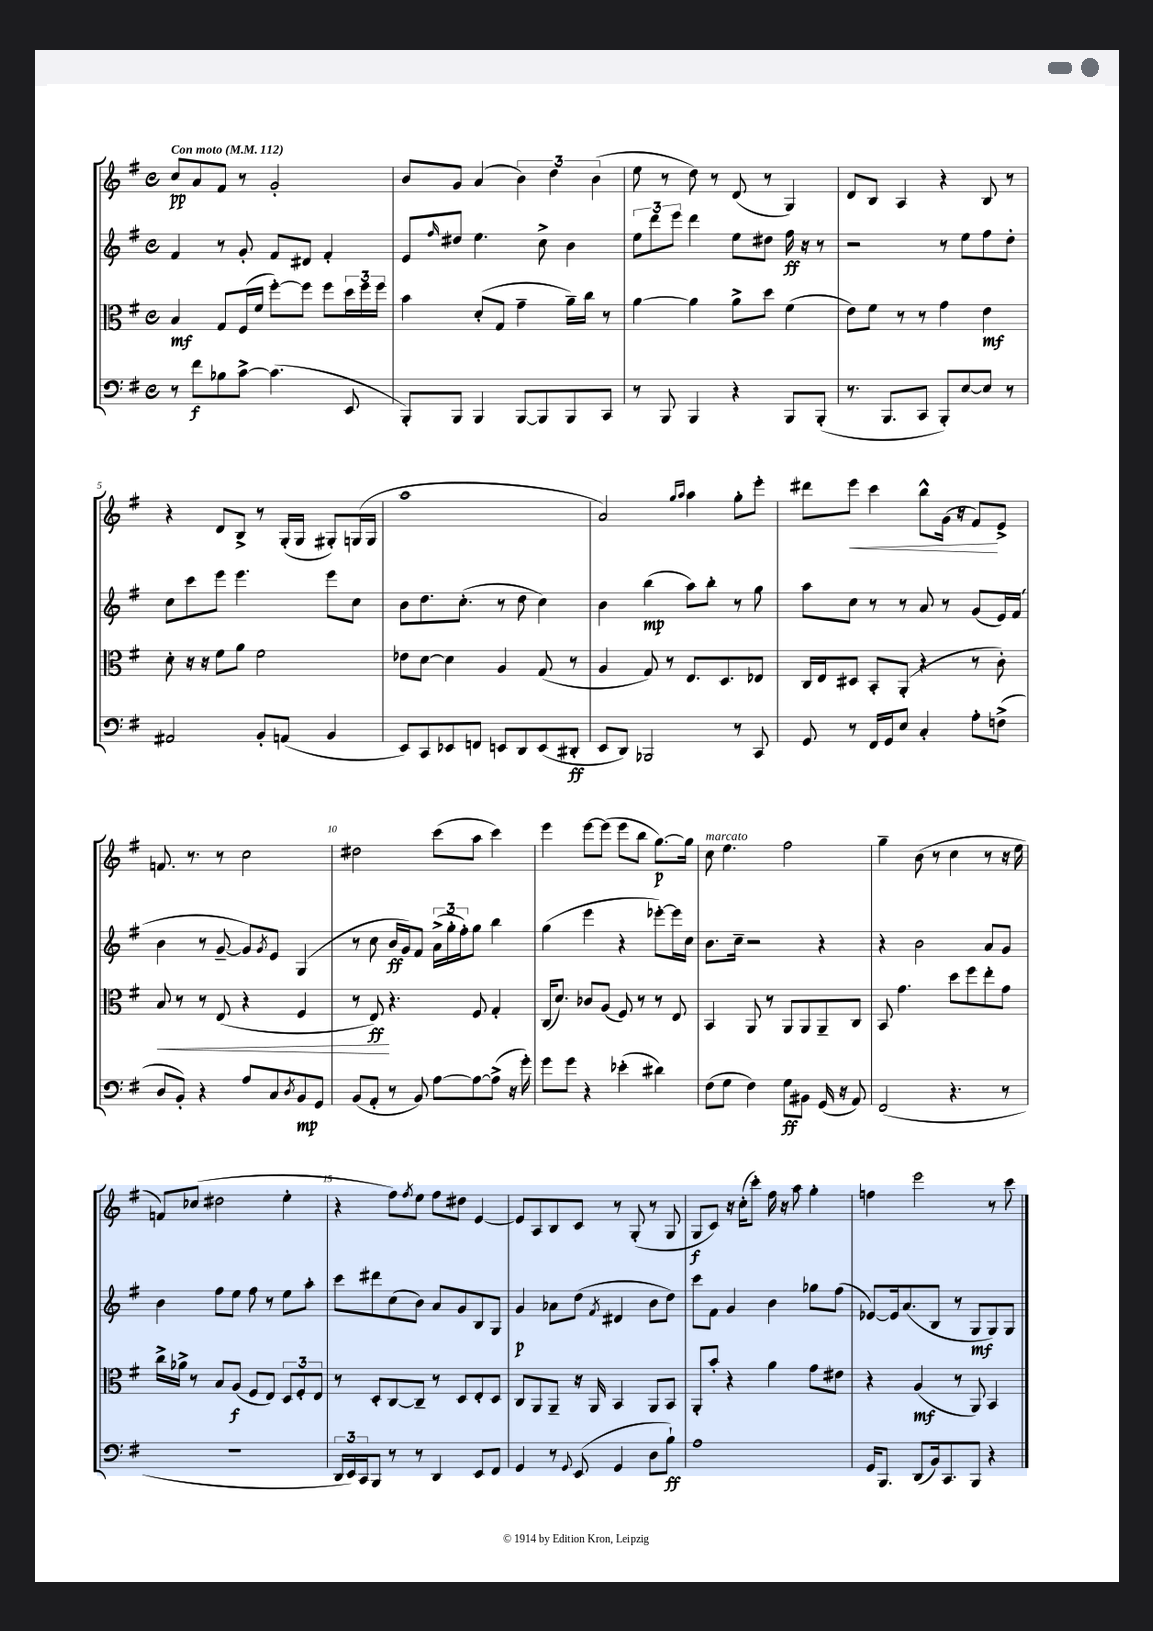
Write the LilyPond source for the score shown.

<<
\new StaffGroup <<
\new Staff = "s0" {
    \clef treble \key g \major \defaultTimeSignature \time 4/4 \tempo "Con moto" 4 = 112
    c''8\pp a'8 fis'8 r8 g'2-. |
    b'8 g'8 a'4( \tuplet 3/2 { b'4) d''4 b'4( } |
    e''8 r8 d''8) r8 d'8( r8 g4) |
    d'8 b8 a4 r4 b8 r8 |
    r4 d'8 b8-> r8 g16-.( g16 gis8-.) g16( g16 |
    a''1 |
    a'2) \grace { g''16 a''16 } a''4 g''8-. e'''8-. |
    dis'''8 e'''8\< c'''4 b''8-^ g'16( r16 fis'8\!) e'8-> |
    f'8. r8. r8 c''2 |
    dis''2 c'''8( a''8 c'''4) |
    e'''4 e'''8~ e'''8( e'''8 b''8 g''8.~\p) g''16 |
    c''8^\markup { \italic "marcato" } e''4. fis''2 |
    g''4-- b'8( r8 c''4 r8 r16 e''16 |
    f'8) ces''8( dis''2 e''4-. |
    r4 fis''8) \acciaccatura { fis''8 } e''8 fis''8 dis''8 e'4~ |
    e'8 a8 b8 c'8 r8 g8-.( r8 g8 |
    g8\f c'8) r16 c''16-.( c'''8-.) fis''16 r16 a''8 g''4-. |
    f''4 e'''2 r8 c'''8 \bar "|." |
}
\new Staff = "s1" {
    \clef treble \key g \major \defaultTimeSignature \time 4/4
    fis'4 r8 g'8-. fis'8 dis'8 fis'4-. |
    e'8 \grace { fis''16 } dis''8 e''4. c''8-> b'4 |
    \tuplet 3/2 { e''8 d'''8 e'''8 } d'''4 e''8 dis''8 fis''16\ff r16 r8 |
    r2 r8 e''8 fis''8 d''8-. |
    c''8 c'''8 e'''8 e'''4. e'''8 c''8 |
    b'8 d''8. c''8.-.( r8 d''8 c''4) |
    b'4 b''4\mp( a''8) b''8-. r8 g''8 |
    a''8 c''8 r8 r8 a'8 r8 g'8( e'16) fis'16( |
    b'4 r8 g'8~-- g'8) \acciaccatura { g'8 } e'8 g4( |
    r8 c''8 b'16\ff g'16) fis'8 \tuplet 3/2 { a'16->( g''16-. fis''16-.) } g''8 b''4 |
    g''4( e'''4 r4 ees'''8~-.) ees'''16 c''16 |
    b'8. c''16-- r2 r4 |
    r4 b'2 a'8 g'8 |
    b'4 fis''8 e''8 fis''8 r8 e''8 a''8-. |
    c'''8 dis'''8 c''8( b'8) a'8 g'8 b8 g8 |
    g'4\p aes'8 d''8( \acciaccatura { fis'8 } dis'4 b'8 d''8) |
    c'''8 fis'8 g'4 b'4 ges''8 fis''8( |
    ees'8~) ees'16 a'8.( b8 r8 g8\mf g8) g8 \bar "|." |
}
\new Staff = "s2" {
    \clef alto \key g \major \defaultTimeSignature \time 4/4
    b4\mf g8 fis16( fis'16 fis''8~-.) fis''8 fis''8 \tuplet 3/2 { d''16 fis''16 fis''16 } |
    b'4 d'8-.( g8 g'4-- a'16--) c''16 r8 |
    a'4~ a'4 a'8-> d''8 fis'4( |
    e'8) fis'8 r8 r8 g'4 e'4\mf |
    d'8-. r16 r16 fis'8 a'8 fis'2 |
    ees'8 d'8~ d'4 a4 g8( r8 |
    a4 g8) r8 e8. d8. ees8 |
    c16 e16 dis8 b,8-. a,8-.( r4 r8 c'8-.) |
    b8\< r8 r8 e8( r4 fis4 |
    r8 e8\ff\!) r4. fis8 g4-. |
    c16( d'8.) ces'8 a8( fis8) r8 r8 e8 |
    b,4 a,8 r8 a,8 a,8 a,8-- c8 |
    b,8 g'4. d''8 fis''8 e''8-. g'8 |
    c''16-> aes'16-> r8 b8 a8\f( fis8 e8) \tuplet 3/2 { d8 fis8-. e8 } |
    r8 d8-. c8~ c8-- r8 d8 e8-. d8 |
    c8 a,8 a,8-- r16 a,16 b,4 a,8 b,8 |
    a,8-. b'8-. r4 a'4 g'8 eis'8 |
    r4 a4\mf( r8 a,8) b,4 \bar "|." |
}
\new Staff = "s3" {
    \clef bass \key g \major \defaultTimeSignature \time 4/4
    r8 fis'8\f bes8 c'8~-> c'4.( e,8 |
    b,,8-.) b,,8 b,,4 b,,8~ b,,8 b,,8 c,8 |
    r8 b,,8 b,,4 r4 b,,8 b,,8-.( |
    r8. b,,8. c,8 b,,8-.) e8~ e8 r8 |
    ais,2 b,8-. a,8( b,4 |
    e,8) c,8 ees,8 f,8 e,8 d,8 e,8( dis,8-.\ff |
    e,8 d,8) bes,,2 r8 c,8 |
    g,8 r8 fis,16 g,16 e8 c4-. a8-. f8->( |
    d8 b,8-.) r4 a8 c8 \acciaccatura { d8 } b,8\mp g,8 |
    b,8( a,8-. r8 b,8) a8~ a8~ a8->( r16 g'16-.) |
    g'8 g'8 r4 ees'4-.( dis'4) |
    fis8( g8 fis4) g8\ff bis,8 g,16( r16 a,8) |
    fis,2( r4. r8 |
    R1 |
    \tuplet 3/2 { d,16 e,16) c,16 } b,,8 r8 r8 d,4 e,8 fis,8 |
    g,4 r8 \appoggiatura { g,8 } e,8( g,4 d8 b8-!\ff) |
    a1 |
    g,16 b,,8. d,8( b,16) c,8. b,,8 r4 \bar "|." |
}
>>
>>
\layout { \context { \Score \override BarNumber.break-visibility = ##(#f #t #t) barNumberVisibility = #(every-nth-bar-number-visible 5) } }
